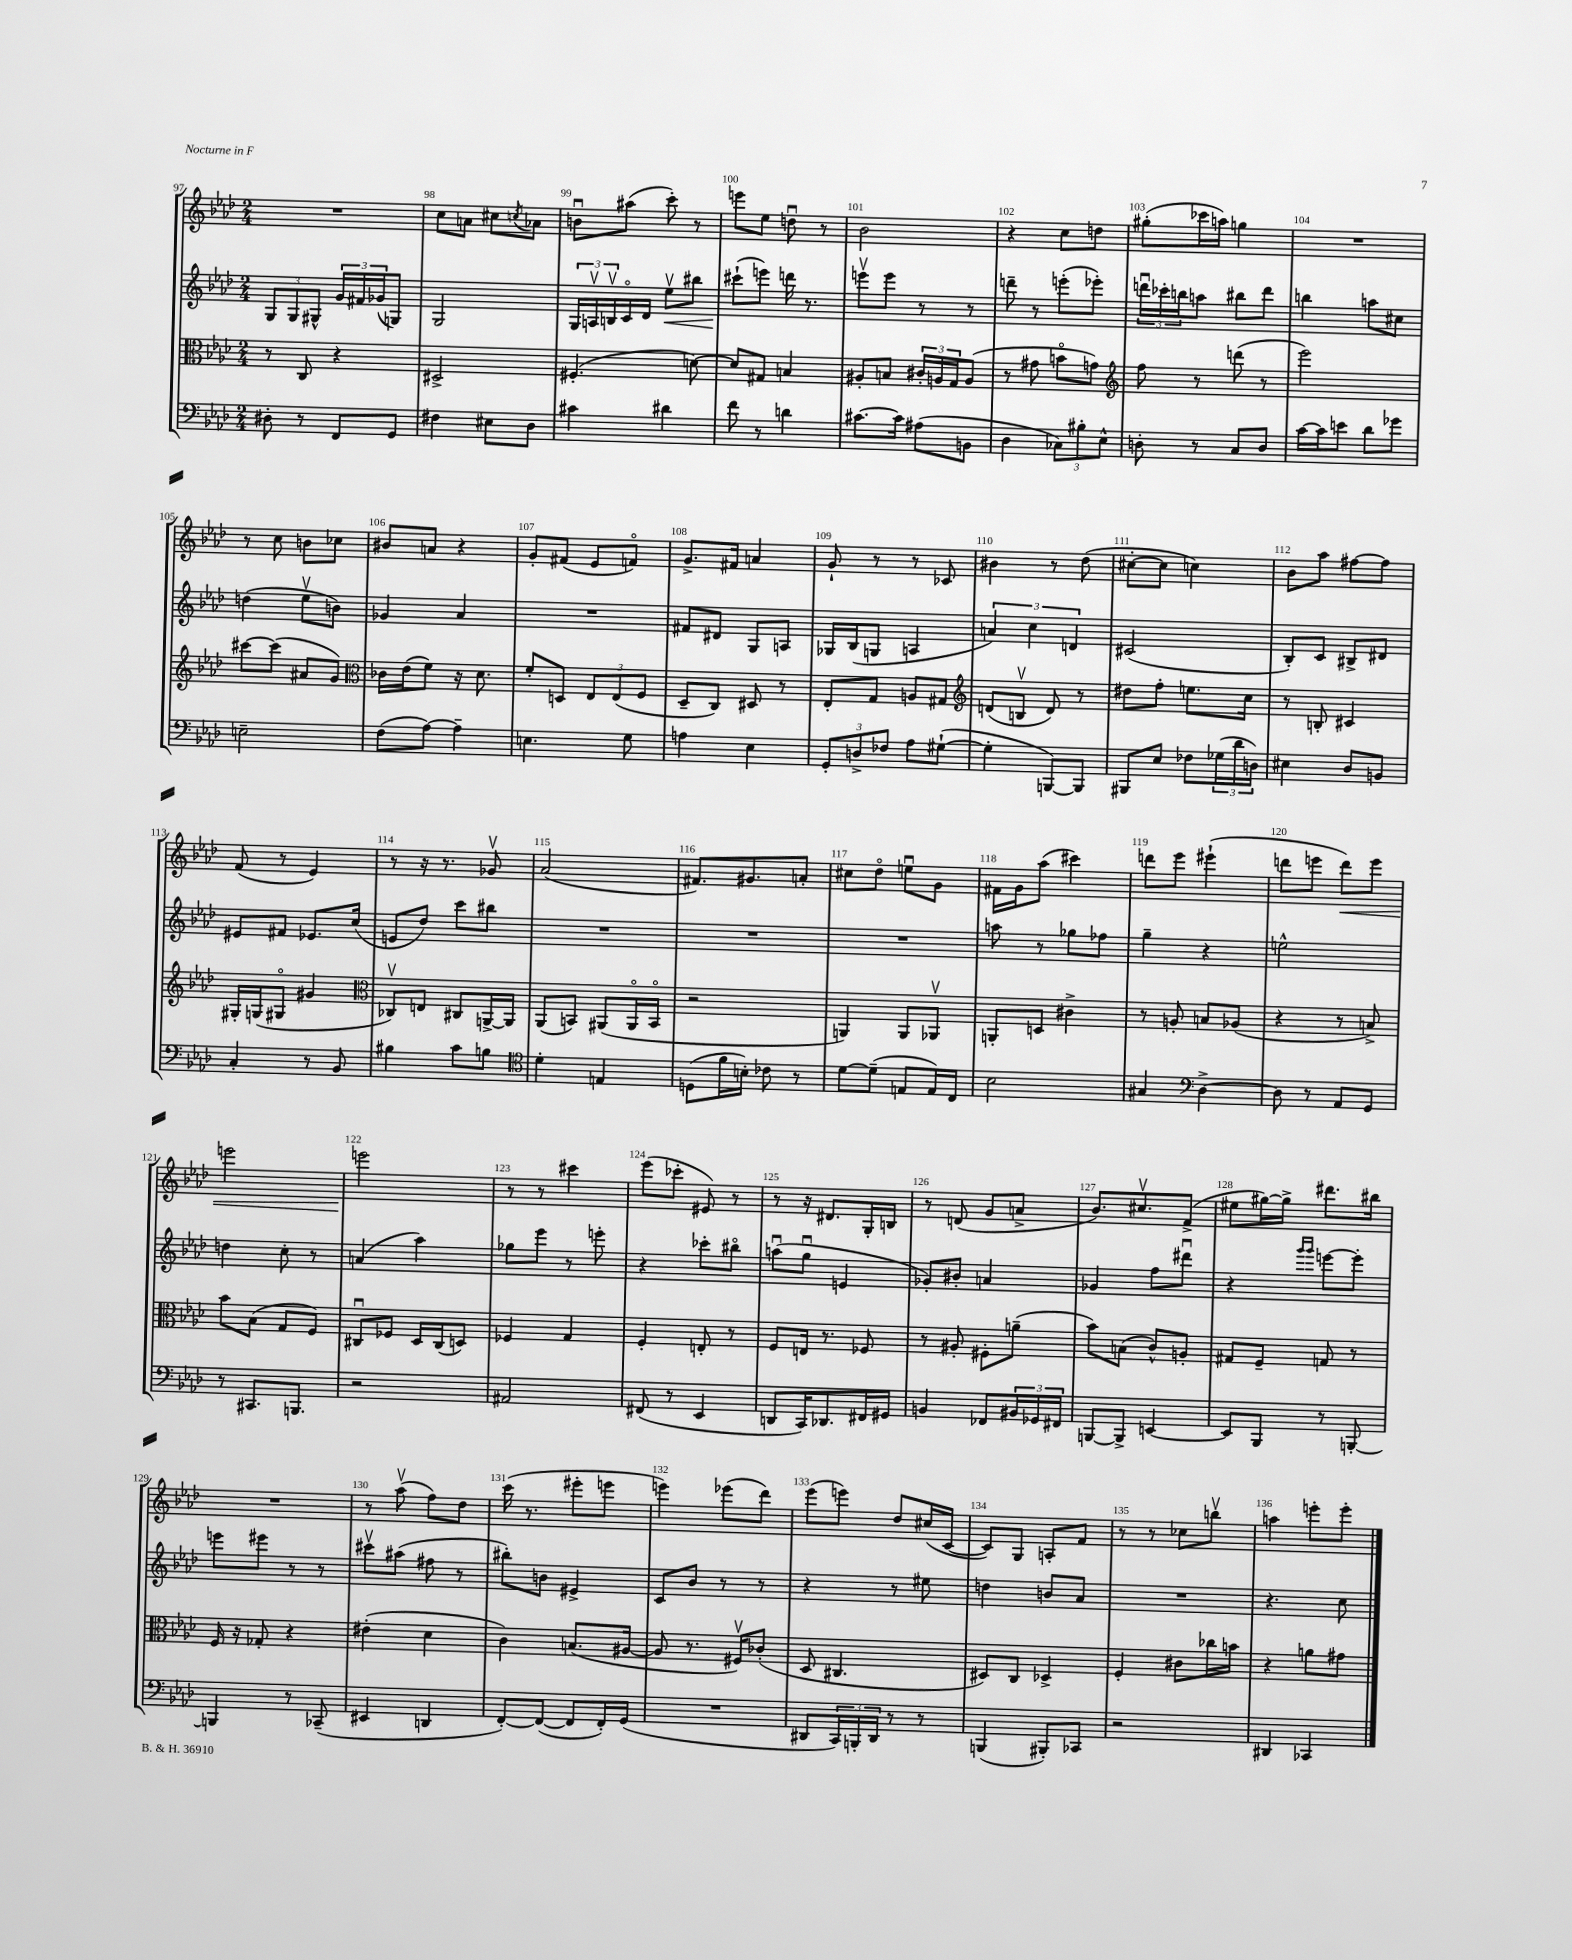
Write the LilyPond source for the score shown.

<<
\new StaffGroup <<
\new Staff = "s0" {
    \clef treble \key aes \major \numericTimeSignature \time 2/4
    R2 |
    c''8 a'8 cis''8 \acciaccatura { c''8 } aes'8 |
    b'8\downbow ais''8( c'''8-.) r8 |
    e'''8 ees''8 d''8\downbow r8 |
    bes'2 |
    r4 c''8 d''8 |
    gis''8-.( ces'''16 a''16) g''4 |
    R2 |
    r8 c''8 b'8 ces''8 |
    bis'8 a'8 r4 |
    g'8-. fis'8( ees'8 f'8\flageolet) |
    g'8.-> fis'16 a'4 |
    g'8-! r8 r8 ces'8 |
    bis'4 r8 des''8( |
    cis''8~-. cis''8 c''4) |
    bes'8 aes''8 fis''8~ fis''8 |
    f'8( r8 ees'4) |
    r8 r16 r8. ges'8\upbow |
    aes'2( |
    fis'8.) gis'8. a'8-. |
    cis''8 des''8\flageolet e''8\downbow g'8 |
    fis'16 g'16 aes''8( cis'''4) |
    d'''8 ees'''8 eis'''4-!( |
    d'''8 e'''8 d'''8\<) e'''8 |
    e'''2 |
    e'''2\! |
    r8 r8 cis'''4 |
    ees'''8( ces'''8-. eis'8) r8 |
    r8 r16 dis'8. g16-. b16 |
    r8 d'8( g'8 a'8-> |
    bes'8.) cis''8.\upbow f'8->( |
    eis''8 gis''16~) gis''16-> dis'''8. bis''16 |
    R2 |
    r8 aes''8\upbow( f''8) des''8 |
    c'''16( r8. eis'''8-. e'''8 |
    e'''4) ees'''8( des'''8) |
    ees'''8( e'''8) des''8 cis''16( c'16~ |
    c'8) g8 a8-. f'8 |
    r8 r8 ces''8 b''8\upbow |
    a''4 e'''8-. e'''8-. \bar "|." |
}
\new Staff = "s1" {
    \clef treble \key aes \major \numericTimeSignature \time 2/4
    \tuplet 3/2 { g8 g8 gis8-^ } \tuplet 3/2 { g'16 fis'16 ges'16( } g8) |
    g2 |
    \tuplet 3/2 { g16 a16\upbow b16\upbow } c'16\flageolet des'16 ees''8\upbow\< bis''8 |
    cis'''8-!\!( e'''8) d'''16 r8. |
    e'''8\upbow e'''8 r8 r8 |
    d'''8-- r8 e'''8-.( ees'''8-.) |
    \tuplet 3/2 { d'''16\downbow ces'''16-. b''16 } a''8 bis''8 d'''8 |
    b''4 a''8 cis''8 |
    d''4( ees''8\upbow b'8) |
    ges'4 aes'4 |
    R2 |
    fis'8 dis'8 g8 a8 |
    ges16 bes16( g8 a4 |
    \tuplet 3/2 { a'4) c''4 d'4 } |
    cis'2( |
    bes8-.) c'8 bis8-> dis'8 |
    eis'8 fis'8 ees'8. c''16( |
    e'8 des''8) c'''8 bis''8 |
    R2 |
    R2 |
    R2 |
    a''8 r8 ges''8 fes''8 |
    g''4-- r4 |
    e''2-^ |
    d''4 c''8-. r8 |
    a'4( aes''4) |
    ges''8 ees'''8 r8 e'''8-. |
    r4 ces'''8-. bis''8\flageolet |
    a''8\downbow( g''8\downbow e'4 |
    ges'8-.) bis'8-. a'4 |
    ges'4 f''8 dis'''8\downbow |
    r4 \grace { g'''16 g'''16 } e'''8~ e'''8-. |
    e'''8 eis'''8 r8 r8 |
    cis'''8\upbow ais''8( fis''8 r8 |
    bis''8-.) b'8 eis'4-> |
    c'8 bes'8 r8 r8 |
    r4 r8 eis''8 |
    d''4 b'8 aes'8 |
    R2 |
    r4. c''8 \bar "|." |
}
\new Staff = "s2" {
    \clef alto \key aes \major \numericTimeSignature \time 2/4
    r8 c8 r4 |
    dis2-> |
    fis4.-.( d'8~) |
    d'8 gis8 b4 |
    ais8-. b8 \tuplet 3/2 { cis'16-. a16 g16 } a8( |
    r8 gis'8 b'8\flageolet g'8) |
    \clef treble f''8 r8 d'''8( r8 |
    ees'''2) |
    cis'''8~ cis'''8( ais'8 g'8) |
    \clef alto ces'16 ees'16( f'8) r16 des'8. |
    f'8-. d8 \tuplet 3/2 { ees8 ees8( f8 } |
    des8-- c8) dis8 r8 |
    ees8-. g8 a8 gis8 |
    \clef treble d'8( b8\upbow d'8) r8 |
    dis''8 f''8-. e''8. c''16 |
    r8 b8-. cis'4 |
    gis16-. g16( gis8\flageolet gis'4 |
    \clef alto ces8\upbow) e8 cis8 a,16~-> a,16 |
    aes,8( b,8) ais,8( ais,16\flageolet b,16\flageolet |
    r2 |
    a,4) a,8 aes,8\upbow |
    a,8-. d8 cis'4-> |
    r8 a8-. b8 aes8( |
    r4 r8 b8->) |
    bes'8 bes8( g8 f8) |
    cis8\downbow fes8 des16 cis16( d8) |
    fes4 g4 |
    f4-. e8-. r8 |
    f8 e16 r8. fes8 |
    r8 ais8-. fis8-. a'8--( |
    bes'8) b8( c'8-^) a8-. |
    gis8 f8-- g8 r8 |
    f16 r16 ges8-. r4 |
    eis'4-.( des'4 |
    c'4) b8.( ais16~ |
    ais8 r8. fis16\upbow) ces'8-.( |
    des8 cis4. |
    dis8) c8 des4-> |
    f4-. cis'8 ces''16 b'16 |
    r4 a'8 gis'8 \bar "|." |
}
\new Staff = "s3" {
    \clef bass \key aes \major \numericTimeSignature \time 2/4
    dis8-. r8 f,8 g,8 |
    fis4 eis8 des8 |
    cis'4 dis'4 |
    f'8 r8 d'4 |
    cis'8.~ cis'16 ais8( b,8 |
    des4 \tuplet 3/2 { ces8) bis8-. ees8-^ } |
    d8-. r8 c8 d8 |
    c'16~ c'16 e'8 des'8 ges'8 |
    e2-- |
    f8( aes8~) aes4-- |
    e4. g8 |
    a4 ees4 |
    \tuplet 3/2 { g,8-. d8-> fes8 } aes8 gis8~-!( |
    gis4-. b,,8~) b,,8 |
    bis,,8 ees8 fes8 \tuplet 3/2 { ges16( des'16 d16) } |
    eis4 des8 b,8 |
    c4-. r8 bes,8 |
    bis4 c'8 b8 |
    \clef tenor des'4-. e4 |
    d8( f'16 b16-.) ces'8 r8 |
    des'8~ des'8--( e8 e16) c16 |
    bes2 |
    gis4 \clef bass des4~-> |
    des8 r8 aes,8 g,8 |
    r8 cis,8. b,,8. |
    r2 |
    ais,2 |
    fis,8( r8 ees,4 |
    d,8 c,16) des,8. fis,16 gis,16 |
    b,4 fes,8 \tuplet 3/2 { bis,16 ges,16 fis,16 } |
    b,,8~ b,,8-> e,4~ |
    e,8 bes,,8 r8 b,,8~-. |
    b,,4 r8 ces,8--( |
    eis,4 d,4 |
    f,8~-.) f,8~( f,8 f,16-.) g,16( |
    R2 |
    dis,8 \tuplet 3/2 { c,16) b,,16-. dis,16 } r8 r8 |
    b,,4( bis,,8-.) ces,8 |
    r2 |
    dis,4 ces,4 \bar "|." |
}
>>
>>
\layout { \context { \Score currentBarNumber = #97 \override BarNumber.break-visibility = ##(#f #t #t) barNumberVisibility = #all-bar-numbers-visible } }
